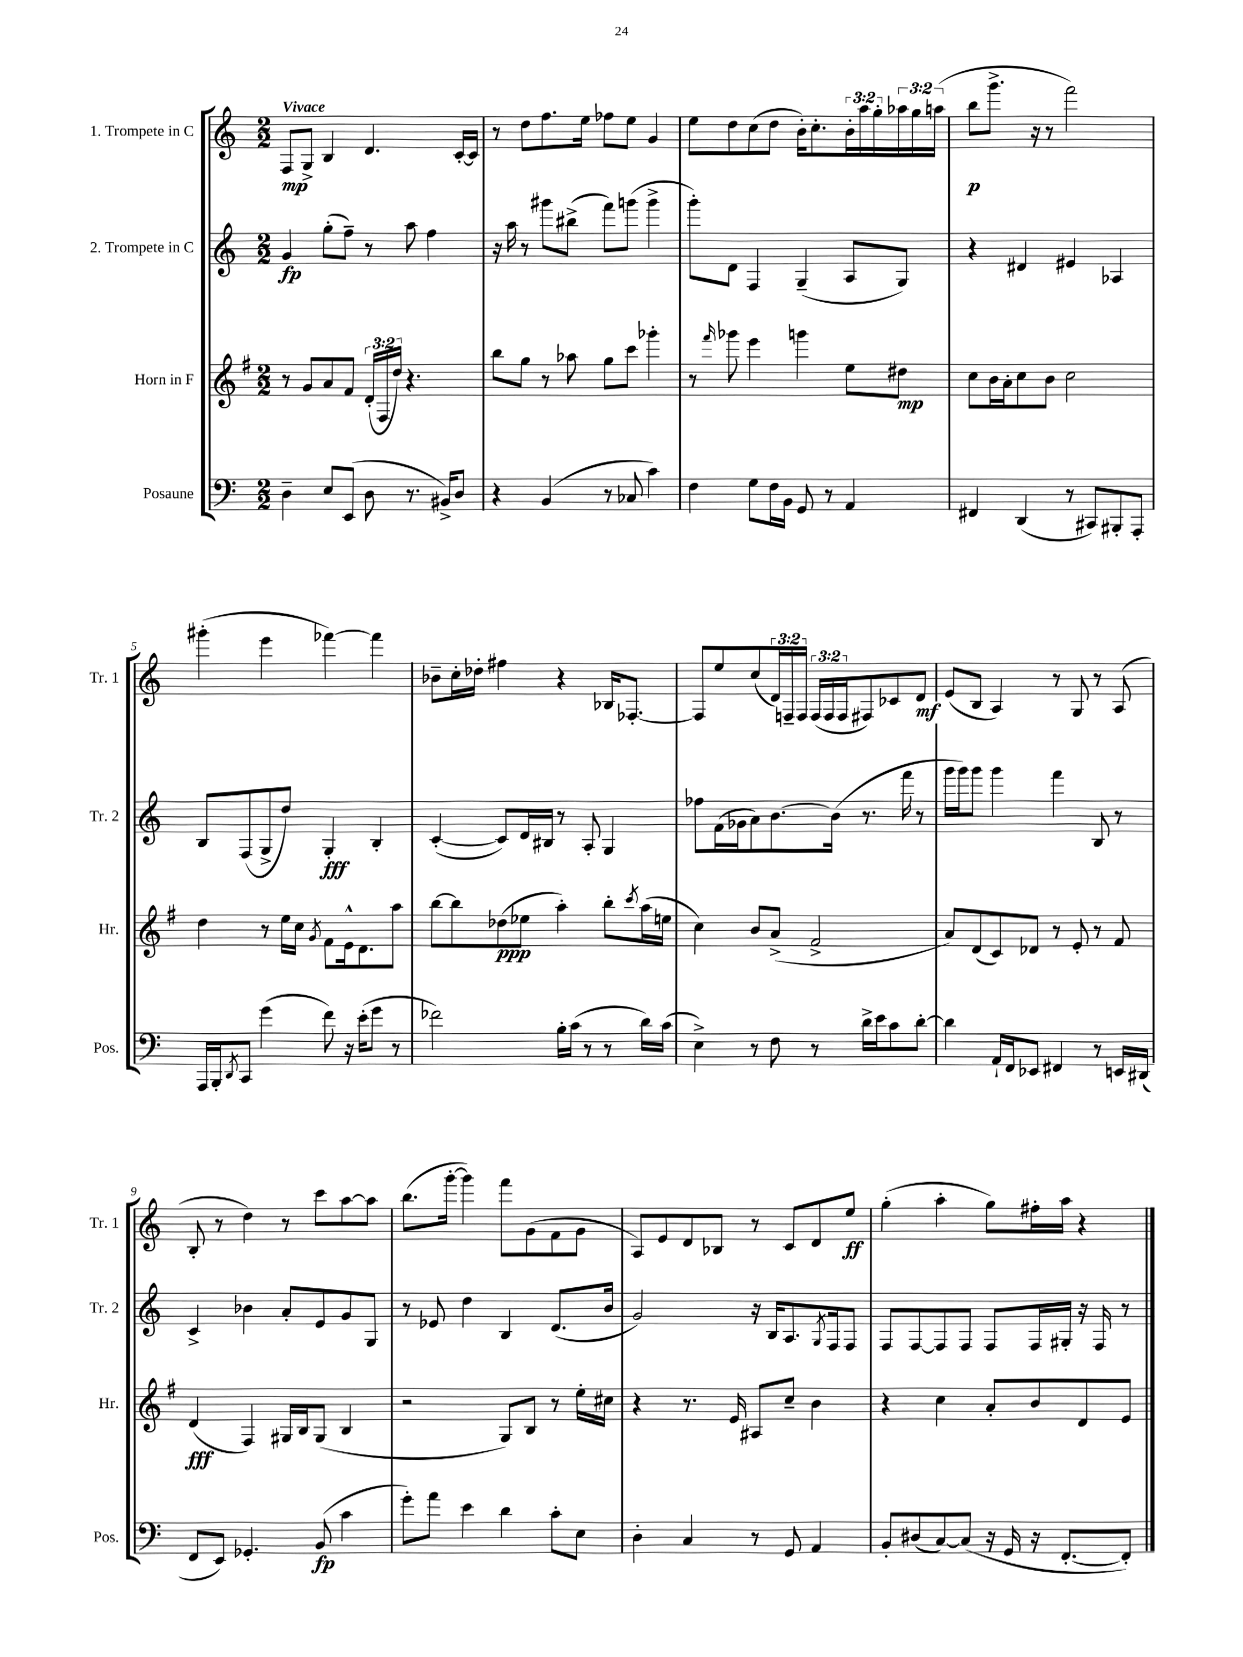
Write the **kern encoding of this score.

**kern	**dynam	**kern	**dynam	**kern	**dynam	**kern	**dynam
*part4	*part4	*part3	*part3	*part2	*part2	*part1	*part1
*staff4	*staff4	*staff3	*staff3	*staff2	*staff2	*staff1	*staff1
*I"Posaune	*	*I"Horn in F	*	*I"2. Trompete in C	*	*I"1. Trompete in C	*
*I'Pos.	*	*I'Hr.	*	*I'Tr. 2	*	*I'Tr. 1	*
*clefF4	*	*clefG2	*	*clefG2	*	*clefG2	*
*k[]	*	*k[f#]	*	*k[]	*	*k[]	*
*M2/2	*	*M2/2	*	*M2/2	*	*M2/2	*
=1	=1	=1	=1	=1	=1	=1	=1
!	!	!	!	!	!	!LO:TX:a:B:t=Vivace	!
4D~\	.	8r	.	4g/	fp	8F/L	mp
.	.	8g/L	.	.	.	8G^/J	.
8E/L	.	8a/	.	(8gg'\L	.	4B/	.
(8EE/J	.	8f#/J	.	8ff~\J)	.	.	.
8D\	.	(24d'/LL	.	8r	.	4.d/	.
.	.	24F#/	.	.	.	.	.
.	.	24dd/JJ)	.	.	.	.	.
8.r	.	4.r	.	8aa\	.	.	.
.	.	.	.	4ff\	.	.	.
16BB#X^/KL)	.	.	.	.	.	.	.
8D/J	.	.	.	.	.	[16c'/LL	.
.	.	.	.	.	.	16c/JJ]	.
=2	=2	=2	=2	=2	=2	=2	=2
4r	.	8bb\L	.	16r	.	8r	.
.	.	.	.	16aa\	.	.	.
.	.	8gg\J	.	8r	.	8dd\L	.
(4BB/	.	8r	.	8ggg#X\L	.	8.ff\	.
.	.	8aa-X\	.	(8bb#X^\J	.	.	.
.	.	.	.	.	.	16ee\Jk	.
8r	.	8gg\L	.	8fff\L)	.	8ff-X\L	.
8C-X/	.	8ccc\J	.	(8gggn\J	.	8ee\J	.
4c\)	.	4ggg-X'\	.	4ggg^\	.	4g/	.
=3	=3	=3	=3	=3	=3	=3	=3
4F\	.	8r	.	8ggg'\L)	.	8ee\L	.
.	.	16qqfff#/	.	.	.	.	.
.	.	8ggg-X\	.	8d\J	.	8dd\	.
8G\L	.	4eee\	.	4F/	.	(8cc\	.
16F\L	.	.	.	.	.	8dd\J	.
16BB\JJ	.	.	.	.	.	.	.
8GG/	.	4gggn\	.	(4G~/	.	16b'\KL)	.
.	.	.	.	.	.	8.cc'\	.
8r	.	.	.	.	.	.	.
4AA/	.	8ee\L	.	8A/L	.	24b'\L	.
.	.	.	.	.	.	24aa\	.
.	.	.	.	.	.	24gg'\	.
.	.	8dd#X\J	mp	8G/J)	.	24aa-X\	.
.	.	.	.	.	.	24gg\	.
.	.	.	.	.	.	(24aan\JJ	.
=4	=4	=4	=4	=4	=4	=4	=4
4FF#X/	.	8cc\L	.	4r	.	8bb\L	p
.	.	16b\L	.	.	.	8.ggg^\J	.
.	.	16a'\J	.	.	.	.	.
(4DD/	.	8cc\	.	4d#X/	.	.	.
.	.	.	.	.	.	16r	.
.	.	8b\J	.	.	.	8r	.
8r	.	2cc\	.	4e#X/	.	2fff\)	.
8CC#X/L)	.	.	.	.	.	.	.
8BBB#X'/	.	.	.	4A-X/	.	.	.
8AAA'/J	.	.	.	.	.	.	.
!!LO:LB:g=z
=5	=5	=5	=5	=5	=5	=5	=5
16AAA/LL	.	4dd\	.	8B/L	.	(4ggg#X'\	.
16BBB'/J	.	.	.	.	.	.	.
8qDD/	.	.	.	.	.	.	.
8CC/J	.	.	.	(8F/	.	.	.
(4g\	.	8r	.	8G^/	.	4eee\	.
.	.	16ee\LL	.	8dd/J)	.	.	.
.	.	16cc\JJ	.	.	.	.	.
.	.	8qg/	.	.	.	.	.
8f\)	.	8f#\L	.	4G'/	fff	[4fff-X\)	.
16r	.	16e^^\k	.	.	.	.	.
(16e'\KL	.	8.d\	.	.	.	.	.
8g\J	.	.	.	4B'/	.	4fff-\]	.
8r	.	8aa\J	.	.	.	.	.
=6	=6	=6	=6	=6	=6	=6	=6
2f-X\)	.	[8bb\L	.	([4c'/	.	8b-X~\L	.
.	.	8bb\]	.	.	.	16cc'\L	.
.	.	.	.	.	.	16dd-X'\JJ	.
.	.	(8dd-X\	ppp	8c/L])	.	4ff#X\	.
.	.	8ee-X\J	.	16d/L	.	.	.
.	.	.	.	16B#X/JJ	.	.	.
16B'\LL	.	4aa'\)	.	8r	.	4r	.
(16c\JJ	.	.	.	.	.	.	.
8r	.	.	.	8A'/	.	.	.
8r	.	8bb'\L	.	4G/	.	16B-X/KL	.
.	.	.	.	.	.	[8.F-X'/J	.
.	.	8qccc/	.	.	.	.	.
16d\LL)	.	(16aa\L	.	.	.	.	.
(16c\JJ	.	16een\JJ	.	.	.	.	.
=7	=7	=7	=7	=7	=7	=7	=7
4E^\)	.	4cc\)	.	8ff-X\L	.	8F-/L]	.
.	.	.	.	(16f\L	.	8ee/	.
.	.	.	.	16g-X\J	.	.	.
8r	.	8b/L	.	8a\)	.	(8cc/	.
8F\	.	(8a^/J	.	[8.b\	.	24d/L)	.
.	.	.	.	.	.	24Fn~/	.
.	.	.	.	.	.	24F/JJ	.
8r	.	2f#^/	.	.	.	(24F/LL	.
.	.	.	.	.	.	24F/	.
.	.	.	.	(16b\Jk]	.	.	.
.	.	.	.	.	.	24F/J	.
16d^\LL	.	.	.	8.r	.	8F#X/)	.
16e\J	.	.	.	.	.	.	.
8c\	.	.	.	.	.	8c-X/	.
.	.	.	.	16fff\	.	.	.
[8d'\J	.	.	.	8r	.	8d/J	mf
=8	=8	=8	=8	=8	=8	=8	=8
4d\]	.	8a/L)	.	16ggg\LL	.	(8e/L	.
.	.	.	.	16ggg\J)	.	.	.
.	.	(8d/	.	8ggg\J	.	8B/J	.
16AA`/LL	.	8c/)	.	4ggg\	.	4A/)	.
16FF/J	.	.	.	.	.	.	.
8EE-X/J	.	8d-X/J	.	.	.	.	.
4FF#X/	.	8r	.	4fff\	.	8r	.
.	.	8e'/	.	.	.	8G/	.
8r	.	8r	.	8B/	.	8r	.
16EEn/LL	.	8f#/	.	8r	.	(8A/	.
(16DD#X/JJ	.	.	.	.	.	.	.
!!LO:LB:g=z
=9	=9	=9	=9	=9	=9	=9	=9
8FF/L	.	(4d/	fff	4c^/	.	8B'/	.
8EE/J)	.	.	.	.	.	8r	.
4.GG-X'/	.	4F#/)	.	4b-X\	.	4dd\)	.
.	.	16G#X/LL	.	8a'/L	.	8r	.
.	.	16B/J	.	.	.	.	.
(8BB/	fp	(8G#/J	.	8e/	.	8ccc\L	.
4c\	.	4B/	.	8g/	.	[8aa\	.
.	.	.	.	8G/J	.	8aa\J]	.
=10	=10	=10	=10	=10	=10	=10	=10
8g'\L)	.	2r	.	8r	.	(8.bb\L	.
8a\J	.	.	.	8e-X/	.	.	.
.	.	.	.	.	.	[16ggg'\Jk	.
4e\	.	.	.	4dd\	.	4ggg\])	.
4d\	.	8G/L)	.	4B/	.	8fff\L	.
.	.	8B/J	.	.	.	(8g\	.
8c'\L	.	8r	.	(8.d/L	.	8f\	.
8E\J	.	16ee'\LL	.	.	.	8g\J	.
.	.	16cc#X\JJ	.	16b/Jk	.	.	.
=11	=11	=11	=11	=11	=11	=11	=11
4D'\	.	4r	.	2g/)	.	8A/L)	.
.	.	.	.	.	.	8e/	.
4C/	.	8.r	.	.	.	8d/	.
.	.	.	.	.	.	8B-X/J	.
.	.	16e/	.	.	.	.	.
8r	.	8A#X/L	.	16r	.	8r	.
.	.	.	.	16B/KL	.	.	.
8GG/	.	8cc~/J	.	8.A/	.	8c/L	.
4AA/	.	4b\	.	.	.	8d/	.
.	.	.	.	8qG/	.	.	.
.	.	.	.	16F/k	.	.	.
.	.	.	.	8F/J	.	8ee/J	ff
=12	=12	=12	=12	=12	=12	=12	=12
8BB'/L	.	4r	.	8F/L	.	(4gg'\	.
(8D#X/	.	.	.	[8F/	.	.	.
[8C/)	.	4cc\	.	8F/]	.	4aa'\	.
(8C/J]	.	.	.	8F/J	.	.	.
16r	.	8a'/L	.	8F/L	.	8gg\L)	.
16GG/	.	.	.	.	.	.	.
16r	.	8b/	.	16F/L	.	16ff#X'\L	.
[8.FF'/L	.	.	.	16G#X'/JJ	.	16aa\JJ	.
.	.	8d/	.	16r	.	4r	.
.	.	.	.	16F/	.	.	.
8FF'/J])	.	8e/J	.	8r	.	.	.
==	==	==	==	==	==	==	==
*-	*-	*-	*-	*-	*-	*-	*-
